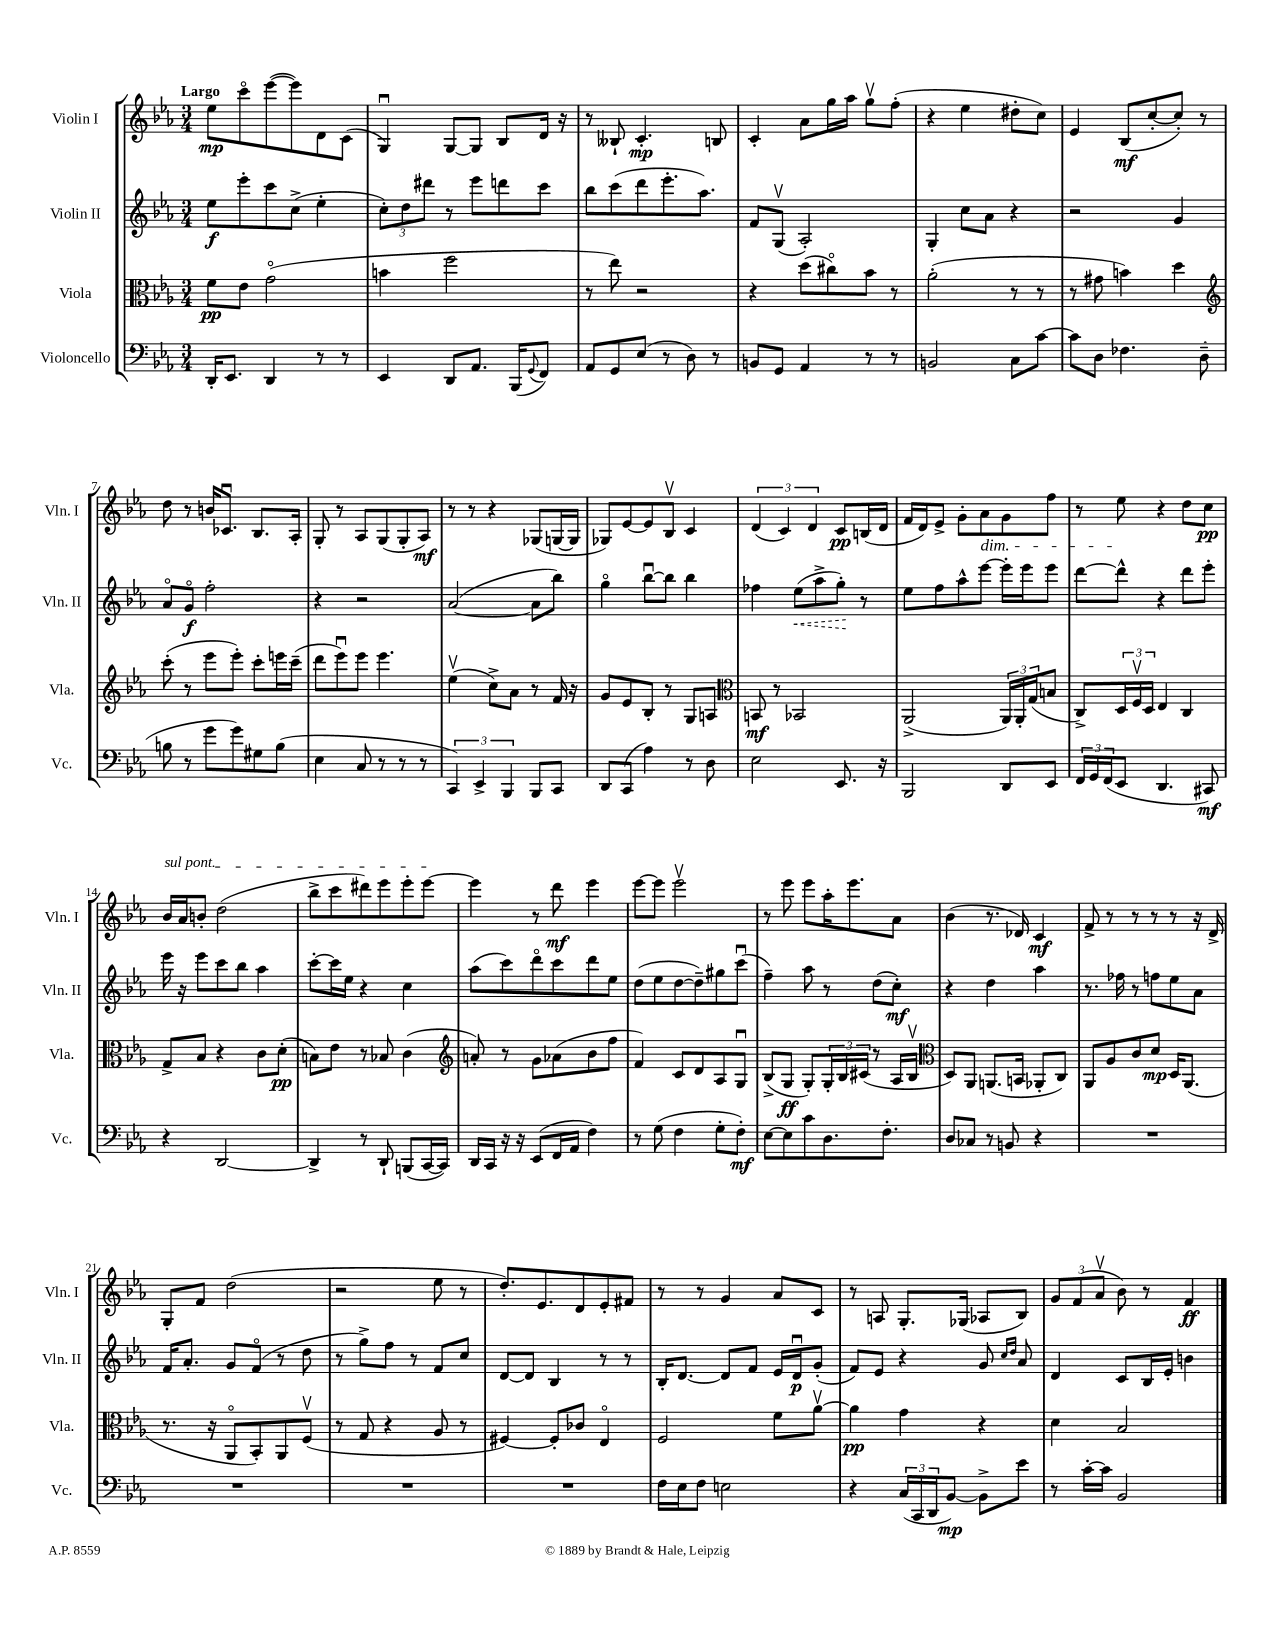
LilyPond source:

<<
\new StaffGroup <<
\new Staff = "s0" \with { instrumentName = "Violin I" shortInstrumentName = "Vln. I" } {
    \clef treble \key ees \major \numericTimeSignature \time 3/4 \tempo "Largo"
    ees''8\mp c'''8\flageolet ees'''8~( ees'''8) d'8 c'8( |
    g4\downbow) g8~ g8 bes8 d'16 r16 |
    r8 beses8-! c'4.-.\mp b8 |
    c'4-. aes'8 g''16 aes''16 g''8\upbow f''8-.( |
    r4 ees''4 dis''8-. c''8) |
    ees'4 bes8\mf( c''8~-. c''8-.) r8 |
    d''8 r8 b'16 ces'8.\downbow bes8. aes16-. |
    g8-. r8 aes8 g8( g8-. aes8\mf) |
    r8 r8 r4 ges8( g16~ g16 |
    ges8) ees'8~ ees'8 bes8\upbow c'4 |
    \tuplet 3/2 { d'4( c'4) d'4 } c'8\pp b16( d'16 |
    f'16 d'16) ees'8-> g'8-. aes'8\dim g'8 f''8 |
    r8 ees''8\! r4 d''8 c''8\pp |
    \once \override TextSpanner.bound-details.left.text = \markup { \italic "sul pont." } bes'16\startTextSpan aes'16 b'8-. d''2( |
    bes''8-> c'''8 dis'''8) ees'''8 ees'''8-. ees'''8~\stopTextSpan |
    ees'''4 r8 d'''8\mf ees'''4 |
    ees'''8~ ees'''8 ees'''2\upbow |
    r8 ees'''8 ees'''8 aes''16-. ees'''8. aes'8 |
    bes'4( r8. des'16) c'4\mf |
    f'8-> r8 r8 r8 r8 r16 d'16-> |
    g8-. f'8 d''2( |
    r2 ees''8 r8 |
    d''8.-.) ees'8. d'8 ees'8-. fis'8 |
    r8 r8 g'4 aes'8 c'8 |
    r8 a8 g8.-. ges16( aes8 bes8) |
    \tuplet 3/2 { g'8 f'8( aes'8\upbow } bes'8) r8 f'4\ff \bar "|." |
}
\new Staff = "s1" \with { instrumentName = "Violin II" shortInstrumentName = "Vln. II" } {
    \clef treble \key ees \major \numericTimeSignature \time 3/4
    ees''8\f ees'''8-. c'''8 c''8->( ees''4-. |
    \tuplet 3/2 { c''8-.) d''8 dis'''8 } r8 ees'''8 d'''8 c'''8 |
    bes''8 c'''8( d'''8 ees'''8.-. aes''8.) |
    f'8 g8\upbow( aes2-.) |
    g4-. c''8 aes'8 r4 |
    r2 g'4 |
    aes'8\flageolet g'8\flageolet\f f''2-. |
    r4 r2 |
    aes'2~( aes'8 bes''8) |
    g''4\flageolet bes''8~\downbow bes''8 bes''4 |
    fes''4 \once \override Hairpin.style = #'dashed-line ees''8\<( aes''8-> g''8-.\!) r8 |
    ees''8 f''8 aes''8-^ ees'''8~ ees'''16-. ees'''16 ees'''8 |
    d'''8~ d'''8-^ r4 d'''8 ees'''8-. |
    ees'''16 r16 ees'''8 c'''8 bes''8 aes''4 |
    c'''8~-. c'''16 ees''16 r4 c''4 |
    aes''8( c'''8) d'''8\flageolet c'''8 d'''8 ees''8 |
    d''8( ees''8 d''8~ d''8--) gis''8 c'''8\downbow( |
    f''4--) aes''8 r8 d''8( c''8-.\mf) |
    r4 d''4 aes''4 |
    r8. fes''16 r8 f''8 ees''8 aes'8 |
    f'16 aes'8.-. g'8 f'8\flageolet( r8 d''8 |
    r8 g''8->) f''8 r8 f'8 c''8 |
    d'8~ d'8 bes4 r8 r8 |
    bes16-. d'8.~ d'8 f'8 ees'16 d'16\downbow\p g'8-.( |
    f'8) ees'8 r4 g'8 \grace { c''16 d''16 } aes'8 |
    d'4 c'8 bes16 ees'16-. b'4 \bar "|." |
}
\new Staff = "s2" \with { instrumentName = "Viola" shortInstrumentName = "Vla." } {
    \clef alto \key ees \major \numericTimeSignature \time 3/4
    f'8\pp ees'8 g'2\flageolet( |
    b'4 f''2 |
    r8 ees''8) r2 |
    r4 d''8( cis''8\flageolet) bes'8 r8 |
    aes'2-.( r8 r8 |
    r8 gis'8 b'4) d''4 |
    \clef treble c'''8-.( r8 ees'''8 ees'''8-.) c'''8-. e'''16 c'''16--( |
    d'''8 ees'''8\downbow) ees'''8 ees'''4. |
    ees''4\upbow( c''8->) aes'8 r8 f'16 r16 |
    g'8 ees'8 bes8-. r8 g8 a8 |
    \clef alto b,8\mf r8 bes,2 |
    aes,2->( \tuplet 3/2 { aes,16) aes,16-. g16( } b8 |
    c8->) \tuplet 3/2 { d16 f16\upbow d16 } ees4 c4 |
    g8-> bes8 r4 c'8 d'8-.\pp( |
    b8) ees'8 r8 bes8 c'4( |
    \clef treble a'8-.) r8 g'8 aes'8( bes'8 f''8 |
    f'4) c'8 d'8 aes8 g8\downbow |
    bes8->( g8\ff g8-.) \tuplet 3/2 { g16-. bes16 cis'16( } r8 aes16 bes16\upbow |
    \clef alto d8) aes,8 a,8.( b,16 aes,8-. c8) |
    aes,8 aes8 c'8 d'8\mp d16 aes,8.( |
    r8. r16 aes,8\flageolet bes,8-.) aes,8 f8\upbow( |
    r8 g8 r4 aes8 r8 |
    fis4~) fis8-. ces'8 ees4\flageolet |
    f2 f'8 aes'8~\upbow |
    aes'4\pp g'4 r4 |
    d'4 bes2 \bar "|." |
}
\new Staff = "s3" \with { instrumentName = "Violoncello" shortInstrumentName = "Vc." } {
    \clef bass \key ees \major \numericTimeSignature \time 3/4
    d,16-. ees,8. d,4 r8 r8 |
    ees,4 d,8 aes,8. bes,,16( \appoggiatura { g,8 } f,8) |
    aes,8 g,8 ees8( r8 d8) r8 |
    b,8 g,8 aes,4 r8 r8 |
    b,2 c8 c'8~ |
    c'8 d8 fes4. d8--( |
    b8 r8 g'8 g'8) gis8 b8( |
    ees4 c8 r8 r8 r8 |
    \tuplet 3/2 { c,4) ees,4-> bes,,4 } bes,,8 c,8 |
    d,8 c,8( aes4) r8 d8 |
    ees2 ees,8. r16 |
    bes,,2 d,8 ees,8 |
    \tuplet 3/2 { f,16 g,16 f,16( } ees,8 d,4. cis,8\mf) |
    r4 d,2~ |
    d,4-> r8 d,8-! b,,8( c,16~ c,16) |
    d,16 c,16 r16 r16 ees,8( f,16 aes,16 f4) |
    r8 g8( f4 g8-. f8-.\mf) |
    ees8~ ees8 c'8 d8. f8.-. |
    d8 ces8 r8 b,8 r4 |
    R2. |
    R2. |
    R2. |
    R2. |
    f16 ees16 f8 e2 |
    r4 \tuplet 3/2 { c16( c,16 d,16 } bes,8~\mp) bes,8-> ees'8 |
    r8 c'16~-. c'16 bes,2 \bar "|." |
}
>>
>>
